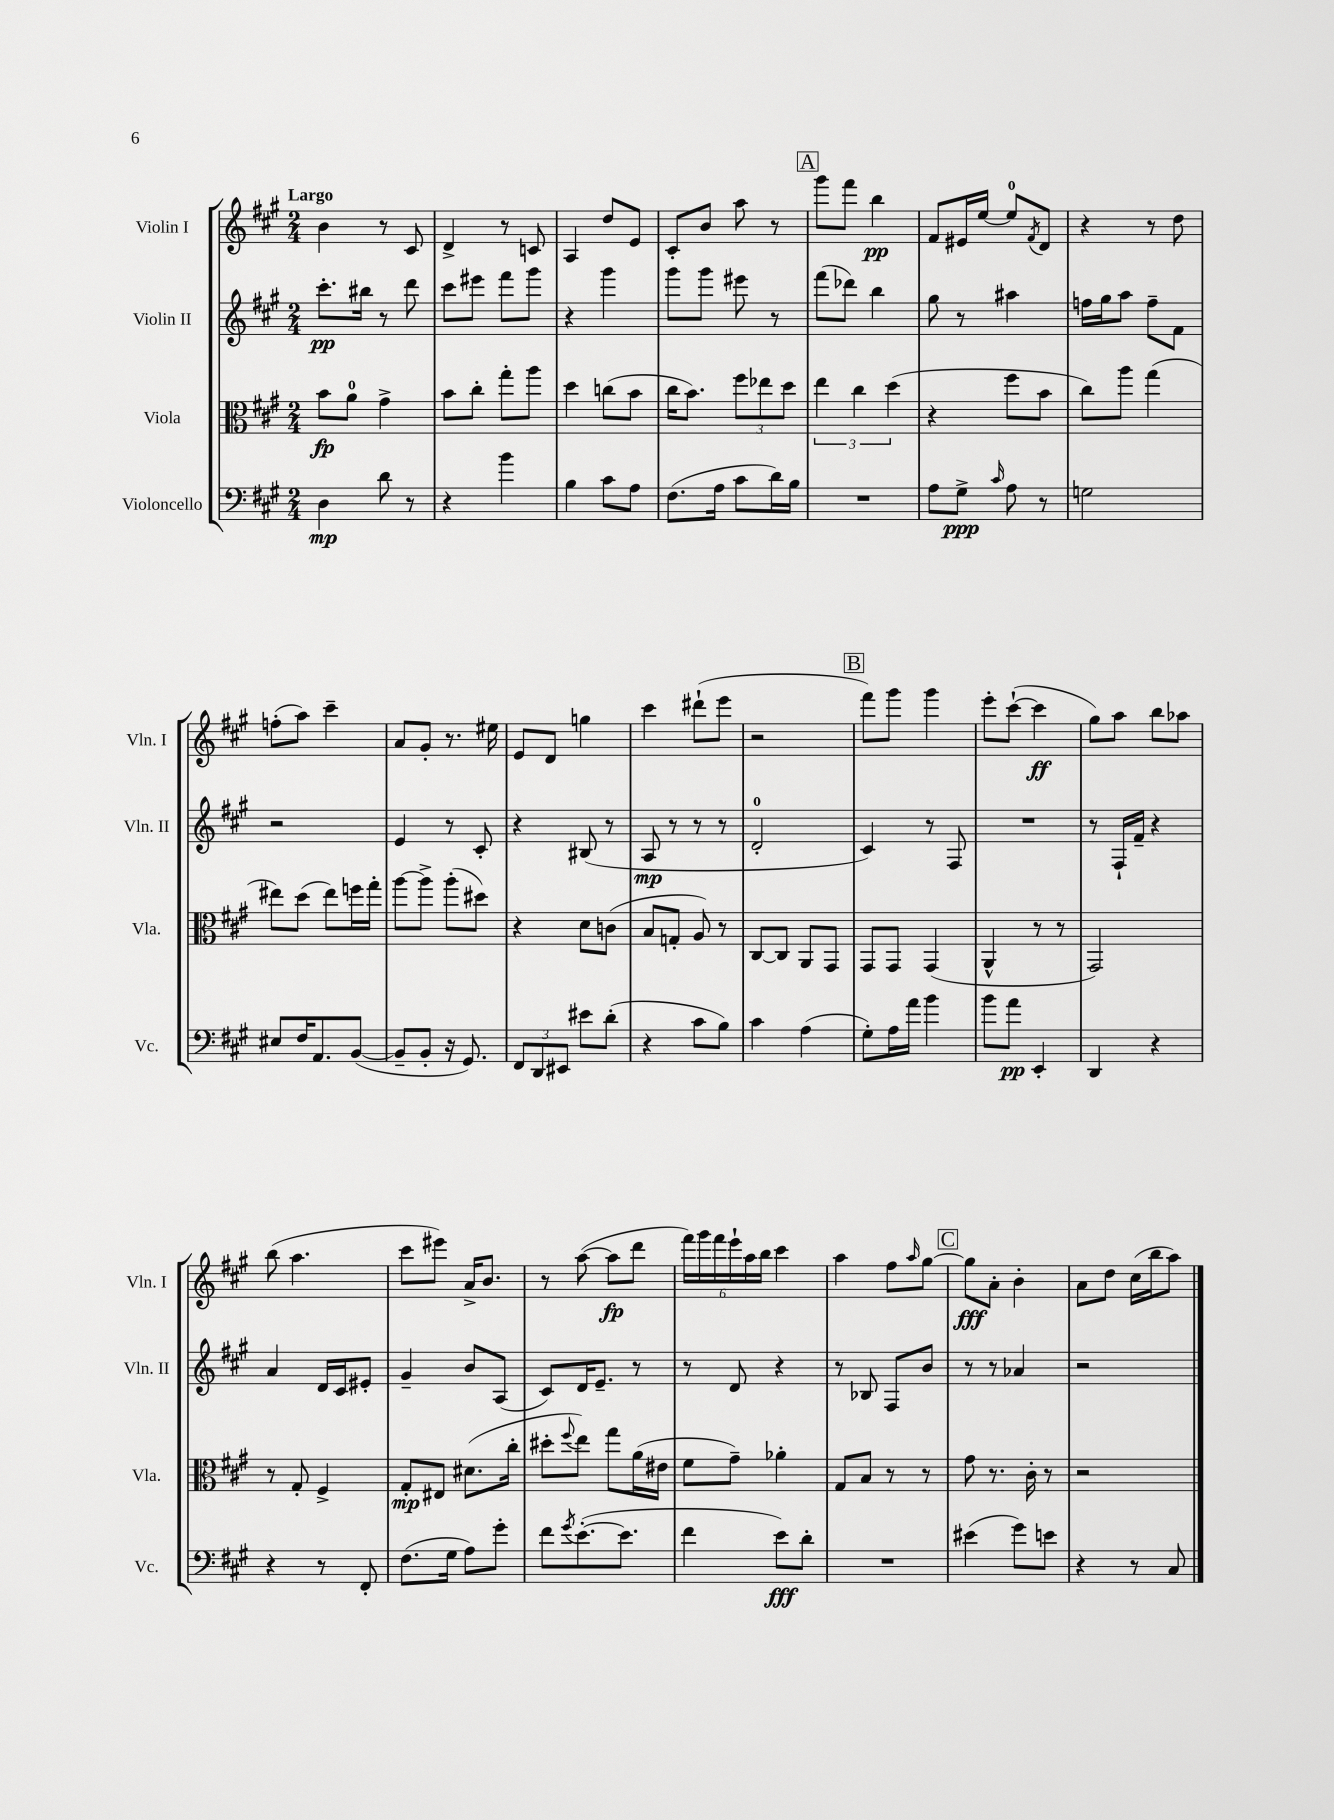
<<
\new StaffGroup <<
\new Staff = "s0" \with { instrumentName = "Violin I" shortInstrumentName = "Vln. I" } {
    \clef treble \key a \major \numericTimeSignature \time 2/4 \tempo "Largo"
    b'4 r8 cis'8 |
    d'4-> r8 c'8 |
    a4 d''8 e'8 |
    cis'8-. b'8 a''8 r8 |
    \mark \markup { \box "A" } gis'''8 fis'''8 b''4\pp |
    fis'8 eis'16 e''16~ e''8-0 \acciaccatura { fis'8 } d'8 |
    r4 r8 d''8 |
    f''8-.( a''8) cis'''4-- |
    a'8 gis'8-. r8. eis''16 |
    e'8 d'8 g''4 |
    cis'''4 dis'''8-!( e'''8 |
    r2 |
    \mark \markup { \box "B" } fis'''8) gis'''8 gis'''4 |
    e'''8-. cis'''8~-!( cis'''4\ff |
    gis''8) a''8 b''8 aes''8 |
    b''8( a''4. |
    cis'''8 eis'''8) a'16-> b'8. |
    r8 a''8~( a''8\fp d'''8 |
    \tuplet 6/4 { fis'''16) gis'''16 fis'''16 e'''16-! a''16 b''16 } cis'''4 |
    a''4 fis''8 \grace { a''16 } gis''8~ |
    \mark \markup { \box "C" } gis''8\fff a'8-. b'4-. |
    a'8 d''8 cis''16( b''16 a''8) \bar "|." |
}
\new Staff = "s1" \with { instrumentName = "Violin II" shortInstrumentName = "Vln. II" } {
    \clef treble \key a \major \numericTimeSignature \time 2/4
    cis'''8.-.\pp bis''16 r8 d'''8 |
    cis'''8 eis'''8 fis'''8 gis'''8 |
    r4 gis'''4 |
    gis'''8 gis'''8 eis'''8 r8 |
    \mark \markup { \box "A" } fis'''8( des'''8) b''4 |
    gis''8 r8 ais''4 |
    f''16 gis''16 a''8 f''8-- fis'8 |
    r2 |
    e'4 r8 cis'8-. |
    r4 bis8( r8 |
    a8\mp r8 r8 r8 |
    d'2-0-. |
    \mark \markup { \box "B" } cis'4) r8 fis8 |
    R2 |
    r8 fis16-! fis'16-- r4 |
    a'4 d'16 cis'16 eis'8-. |
    gis'4-- b'8 a8( |
    cis'8) d'16 e'8.-- r8 |
    r8 d'8 r4 |
    r8 bes8 fis8 b'8 |
    \mark \markup { \box "C" } r8 r8 aes'4 |
    r2 \bar "|." |
}
\new Staff = "s2" \with { instrumentName = "Viola" shortInstrumentName = "Vla." } {
    \clef alto \key a \major \numericTimeSignature \time 2/4
    b'8\fp a'8-0 gis'4-> |
    b'8 cis''8-. gis''8-. a''8 |
    d''4 c''8( b'8 |
    cis''16 b'8.) \tuplet 3/2 { fis''8 ees''8 d''8 } |
    \mark \markup { \box "A" } \tuplet 3/2 { e''4 cis''4 d''4( } |
    r4 fis''8 b'8 |
    cis''8) a''8 gis''4( |
    eis''8) d''8( eis''8) f''16 gis''16-. |
    a''8~ a''8-> a''8-.( dis''8) |
    r4 d'8 c'8( |
    b8 g8-. a8) r8 |
    cis8~ cis8 a,8 gis,8 |
    \mark \markup { \box "B" } gis,8 gis,8 gis,4( |
    a,4-^ r8 r8 |
    gis,2) |
    r8 gis8-. fis4-> |
    gis8-.\mp eis8 dis'8.( cis''16-. |
    dis''8-. \appoggiatura { fis''8 } e''8) gis''8 a'16( eis'16 |
    fis'8 gis'8--) aes'4-. |
    gis8 b8 r8 r8 |
    \mark \markup { \box "C" } gis'8 r8. cis'16-. r8 |
    r2 \bar "|." |
}
\new Staff = "s3" \with { instrumentName = "Violoncello" shortInstrumentName = "Vc." } {
    \clef bass \key a \major \numericTimeSignature \time 2/4
    d4\mp d'8 r8 |
    r4 b'4 |
    b4 cis'8 a8 |
    fis8.( a16 cis'8 d'16) b16 |
    \mark \markup { \box "A" } R2 |
    a8 gis8->\ppp \grace { cis'16 } a8 r8 |
    g2 |
    eis8 fis16 a,8. b,8~( |
    b,8-- b,8-. r16 gis,8.) |
    \tuplet 3/2 { fis,8 d,8 eis,8 } eis'8 d'8-.( |
    r4 cis'8 b8) |
    cis'4 a4( |
    \mark \markup { \box "B" } gis8-.) a16 a'16 b'4 |
    b'8 a'8\pp e,4-. |
    d,4 r4 |
    r4 r8 fis,8-. |
    fis8.( gis16 a8) gis'8-. |
    fis'8 \acciaccatura { gis'8 } e'8.~-.( e'8. |
    fis'4 e'8\fff) d'8-. |
    R2 |
    \mark \markup { \box "C" } eis'4( gis'8) e'8 |
    r4 r8 cis8 \bar "|." |
}
>>
>>
\layout { \context { \Score \remove "Bar_number_engraver" } }
